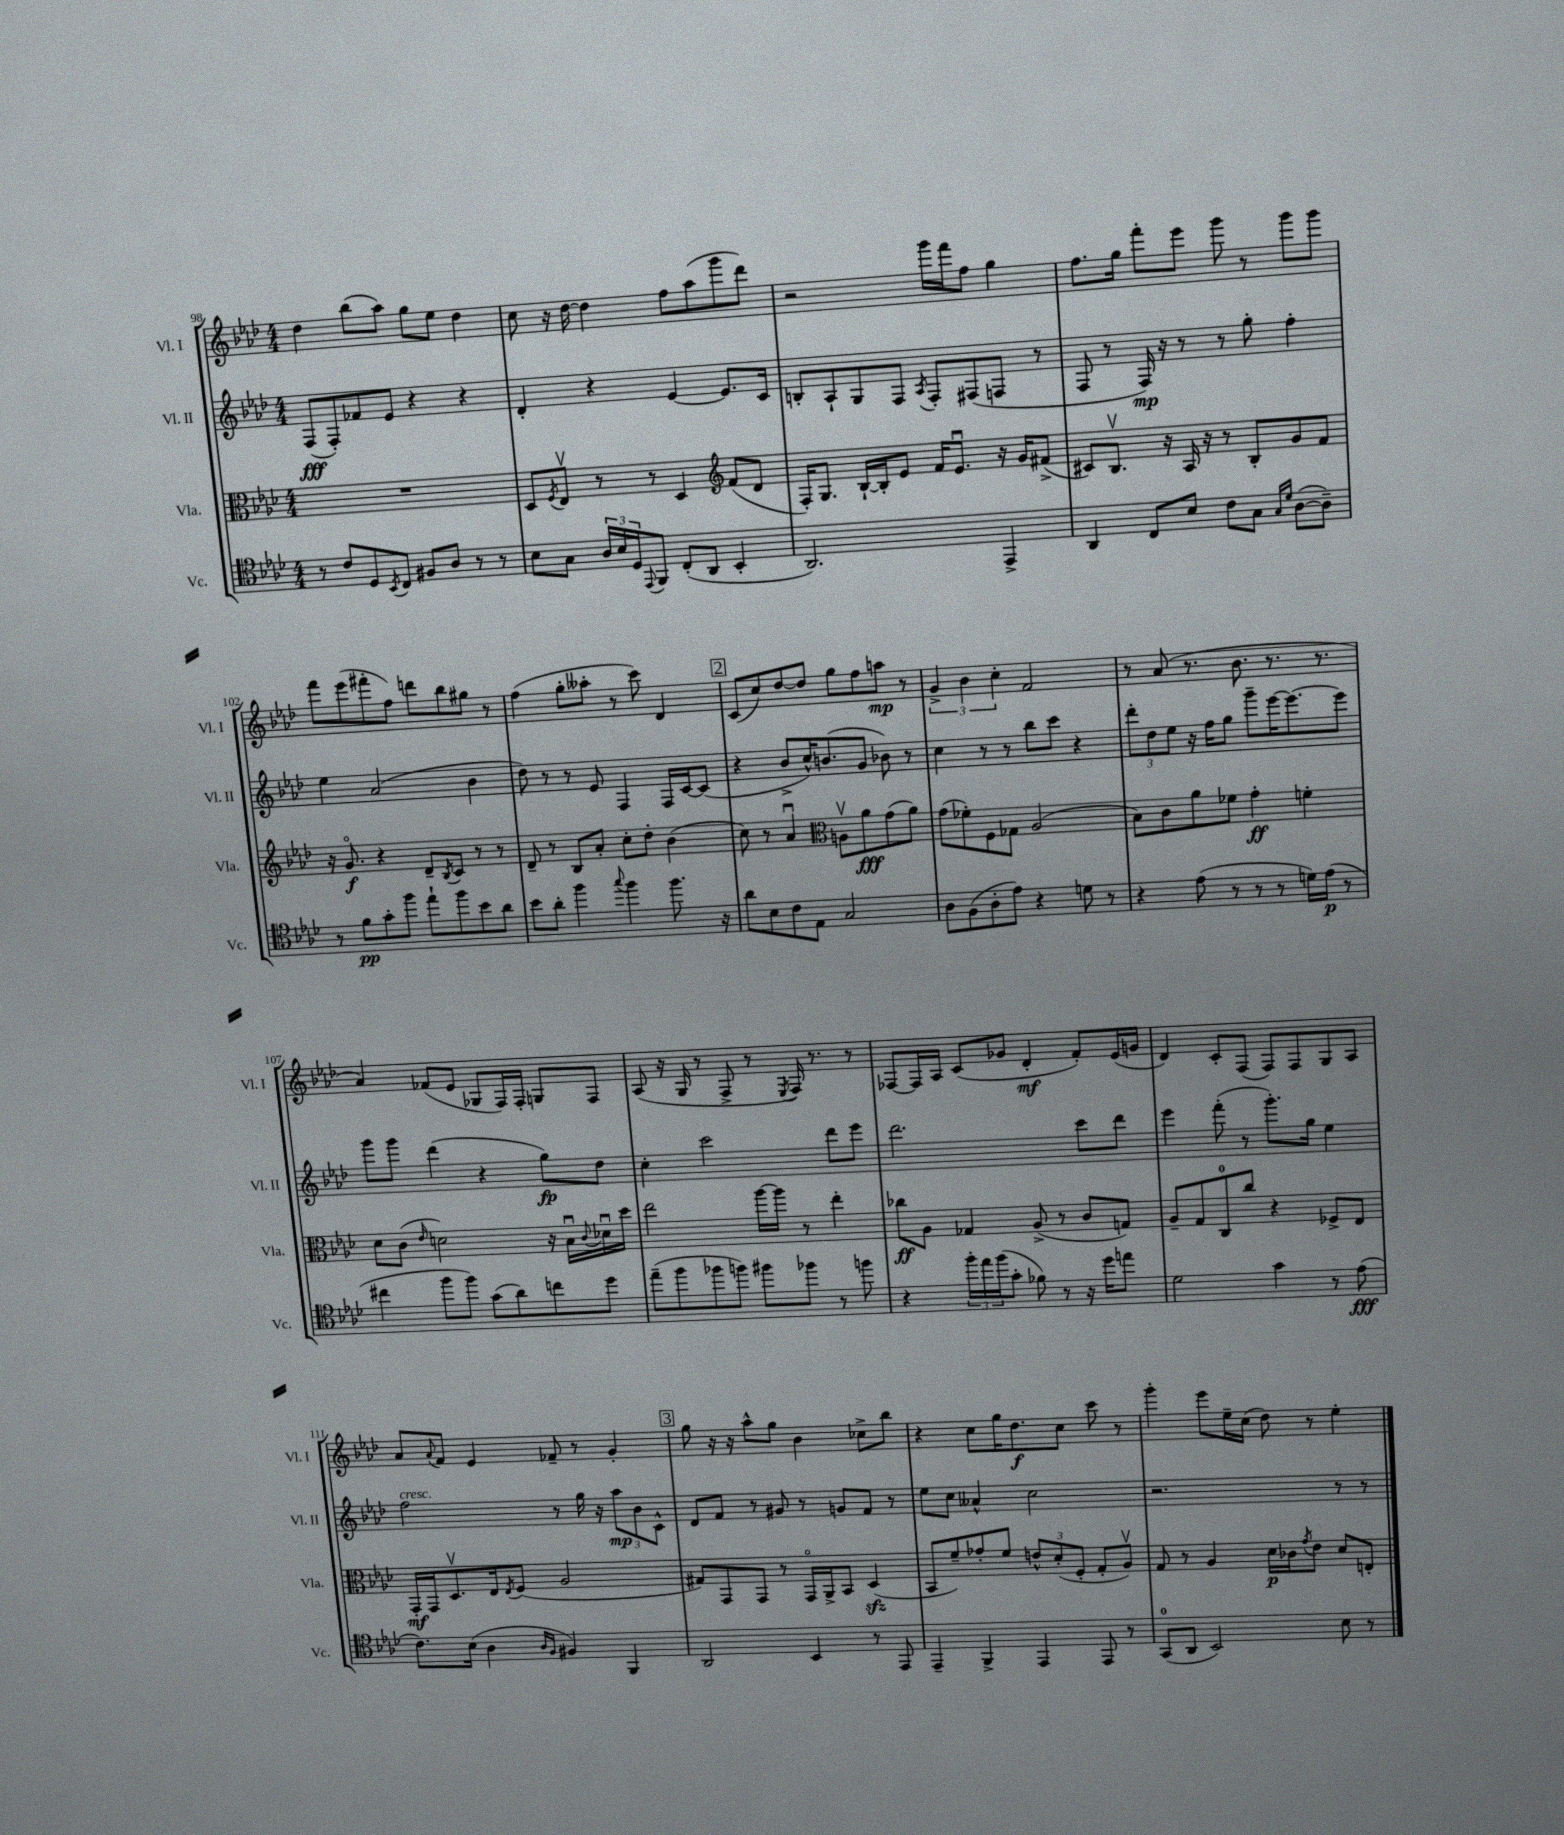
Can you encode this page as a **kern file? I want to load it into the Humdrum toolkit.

**kern	**kern	**kern	**kern
*staff4	*staff3	*staff2	*staff1
*clefC4	*clefC3	*clefG2	*clefG2
*k[b-e-a-d-]	*k[b-e-a-d-]	*k[b-e-a-d-]	*k[b-e-a-d-]
*M4/4	*M4/4	*M4/4	*M4/4
8r	1r	(8F	4dd-
8c	.	8F')	.
8D-	.	8f-	(8bb-
8qBB-	.	.	.
8C	.	8e-	8aa-)
8F#	.	4r	8gg
8A-	.	.	8ee-
8r	.	4r	4dd-
8r	.	.	.
=	=	=	=
8B-	8D-	4d-'	8cc
.	8qF	.	.
8G	8E-v	.	16r
.	.	.	[16dd-
24A-	8r	4r	4dd-]
24B-	.	.	.
24D-	.	.	.
8qqEE-	.	.	.
8FF	8r	.	.
(8C'	4D-	[4e-	8ff
8AA-	.	.	(8aa-
*	*clefG2	*	*
4BB-'	(8f	8.e-]	8ggg
.	8d-	.	8ddd-)
.	.	16c	.
=	=	=	=
2.AA-)	16F')	8B'	2r
.	8.G	.	.
.	.	8A-`	.
.	[16B-`	8G	.
.	16B-']	.	.
.	8e-	8F	.
.	.	8qA-	.
.	16f	8F'	16ggg
.	8.e-u	.	16fff
.	.	(8F#	8ff
4EE-^	16r	8F	4gg
.	16g	.	.
.	(8f#^	8r	.
=	=	=	=
4AA-	8c#)	8F	8.ff
.	8.B-v	8r	.
.	.	.	16gg
8C	.	16F)	8fff'
.	16r	16r	.
8B-	16A-	8r	8eee-
.	16r	.	.
8c	8r	8r	8ggg
8G	8B-'	8gg'	8r
16qqG	.	.	.
16qqd-	.	.	.
([8A-	8g	4ff'	8ggg
8A-~])	8f	.	8ggg
=	=	=	=
8r	16r	4ee-	8fff
.	8.go	.	.
8f	.	.	(8eee-
8g'	4r	(2a-	8fff#'
8ff	.	.	8ff)
8ee-`	8d-~	.	8ddd
.	8qB-	.	.
8ff	8c	.	8bb-
8b-	8r	4b-	8gg#
8a-	8r	.	8r
=	=	=	=
8b-	8d-~	8dd-)	(4ff
8a-'	8r	8r	.
4ff	8B-	8r	8gg'
.	8a-'	8e-	8aa--'
8qqgg	.	.	.
4ff	8cc'	4F	8r
.	8dd-'	.	8ccc)
8.ff	(4b-	16F	4d-
.	.	[16c	.
.	.	(8c]	.
16r	.	.	.
=	=	=	=
8a-	8cc)	4r	(8c
8B-	8r	.	8cc)
8c	4a-u	8b-^	[8dd-
8E-	.	16cc^^)	8dd-]
.	.	(8.b	.
*	*clefC3	*	*
2G	8Av	.	8gg
.	8a-	8g	8ff
.	(8g	8b-)	8aa
.	8a-)	8r	8r
=	=	=	=
8A-	(8g	4cc	6g^
(8F	8f-')	.	.
.	.	.	6b-
8A-'	8F	8r	.
.	.	.	6cc'
8e-)	8G-	8r	.
4r	(2A-	8bb-	2f
.	.	8ccc	.
8d	.	4r	.
8r	.	.	.
=	=	=	=
4r	8B-)	12ddd-'	8r
.	.	12dd-	.
.	8c	.	(8a-
.	.	12ee-	.
(8e-	8a-	16r	8.r
.	.	16ff	.
8r	8f-	8gg	.
.	.	.	8.b-
8r	4g'	8ggg~	.
8r	.	[16eee-	8.r
.	.	8.eee-_	.
16d)	4f'	.	.
(16e-	.	.	8.r
8r	.	8eee-]	.
=	=	=	=
4cc#	8d-	8ggg	4a-)
.	(8c	8ggg	.
.	16qqe-	.	.
8ff	2d)	(4ddd-	(8f-
8ff)	.	.	8e-
(8g	.	4r	8G-
8a-)	.	.	16F)
.	.	.	16F'
8cc	16r	8gg)	8G
.	16B-u	.	.
.	8qqc	.	.
8dd-	16d-u	8dd-	8F
.	16dd-	.	.
=	=	=	=
(8ee-~	2ee-	4cc'	(8A-
8ff	.	.	16r
.	.	.	16G
8ff-	.	2ccc	8r
8ff)	.	.	8F^
8ff#	[16aa-	.	8r
.	16aa-]	.	.
.	.	.	8qE-
8ff-	8r	.	16F)
.	.	.	8.r
8r	4ee-'	8ddd-	.
8ff	.	8eee-	8r
=	=	=	=
4r	8cc-	2.ddd-	[8F-
.	8A-	.	16F-]
.	.	.	16A-
24ff'	4G-	.	(8c
24ee-	.	.	.
(24ff	.	.	.
8g'	.	.	8g-
8f-)	(8A-^	.	4d-'
8r	8r	.	.
16r	8c	8ccc	8f')
16dd-	.	.	.
8ee	8G)	8ddd-	(16e-
.	.	.	16g
=	=	=	=
2d-	8A-~	4eee-	4d-)
.	8G	.	.
.	8C	(8fff'	8c'
.	8cc	8r	(8F
4g	4r	8.ggg')	8F)
.	.	.	8F
.	.	16gg	.
8r	8F-^	4ee-	8G
(8e-	8E-	.	8A-
=	=	=	=
8.c)	16GG'	2ff	8a-
.	16GG	.	.
.	.	.	8qqa-
.	8.D-v	.	8f
(16B-	.	.	.
4A-	.	.	4e-
.	16E-	.	.
.	8qE-	.	.
.	(8F	.	.
16qqA-	.	.	.
16qqF	.	.	.
4F#)	2A-	8r	8f-~
.	.	16gg	8r
.	.	16r	.
4FF	.	12aa-	4g'
.	.	12b-	.
.	.	12c^^	.
=	=	=	=
2AA-	8G#)	8d-	8gg
.	8GG	8f	16r
.	.	.	16r
.	8GG	8r	8aa-^^
.	8r	8g#	8gg
4BB-	16GGo	8r	4b-
.	16AA-^	.	.
.	8BB-	8g	.
8r	(4D-	8f	8cc-^
8EE-	.	8r	8bb-
=	=	=	=
4EE-~	8BB-	8ee-	4r
.	8f~)	8cc	.
4FF^	8g-'	4a--^^	8cc
.	8f	.	16gg
.	.	.	8.dd-
4EE-	12e^^	2cc	.
.	(12d-'	.	.
.	.	.	8cc
.	12F'	.	.
8EE-	8G'	.	8ccc
8r	8A-v)	.	8r
=	=	=	=
(8GG	8G	2.r	4ggg'
8AA-	8r	.	.
2BB-)	4A-	.	8eee-
.	.	.	16ee-~
.	.	.	(16cc
.	16d-	.	8dd-)
.	16c-	.	.
.	8qg	.	.
.	8e-	.	8r
8B-	8d-	8r	4ee-'
8r	8E'	8r	.
==	==	==	==
*-	*-	*-	*-
